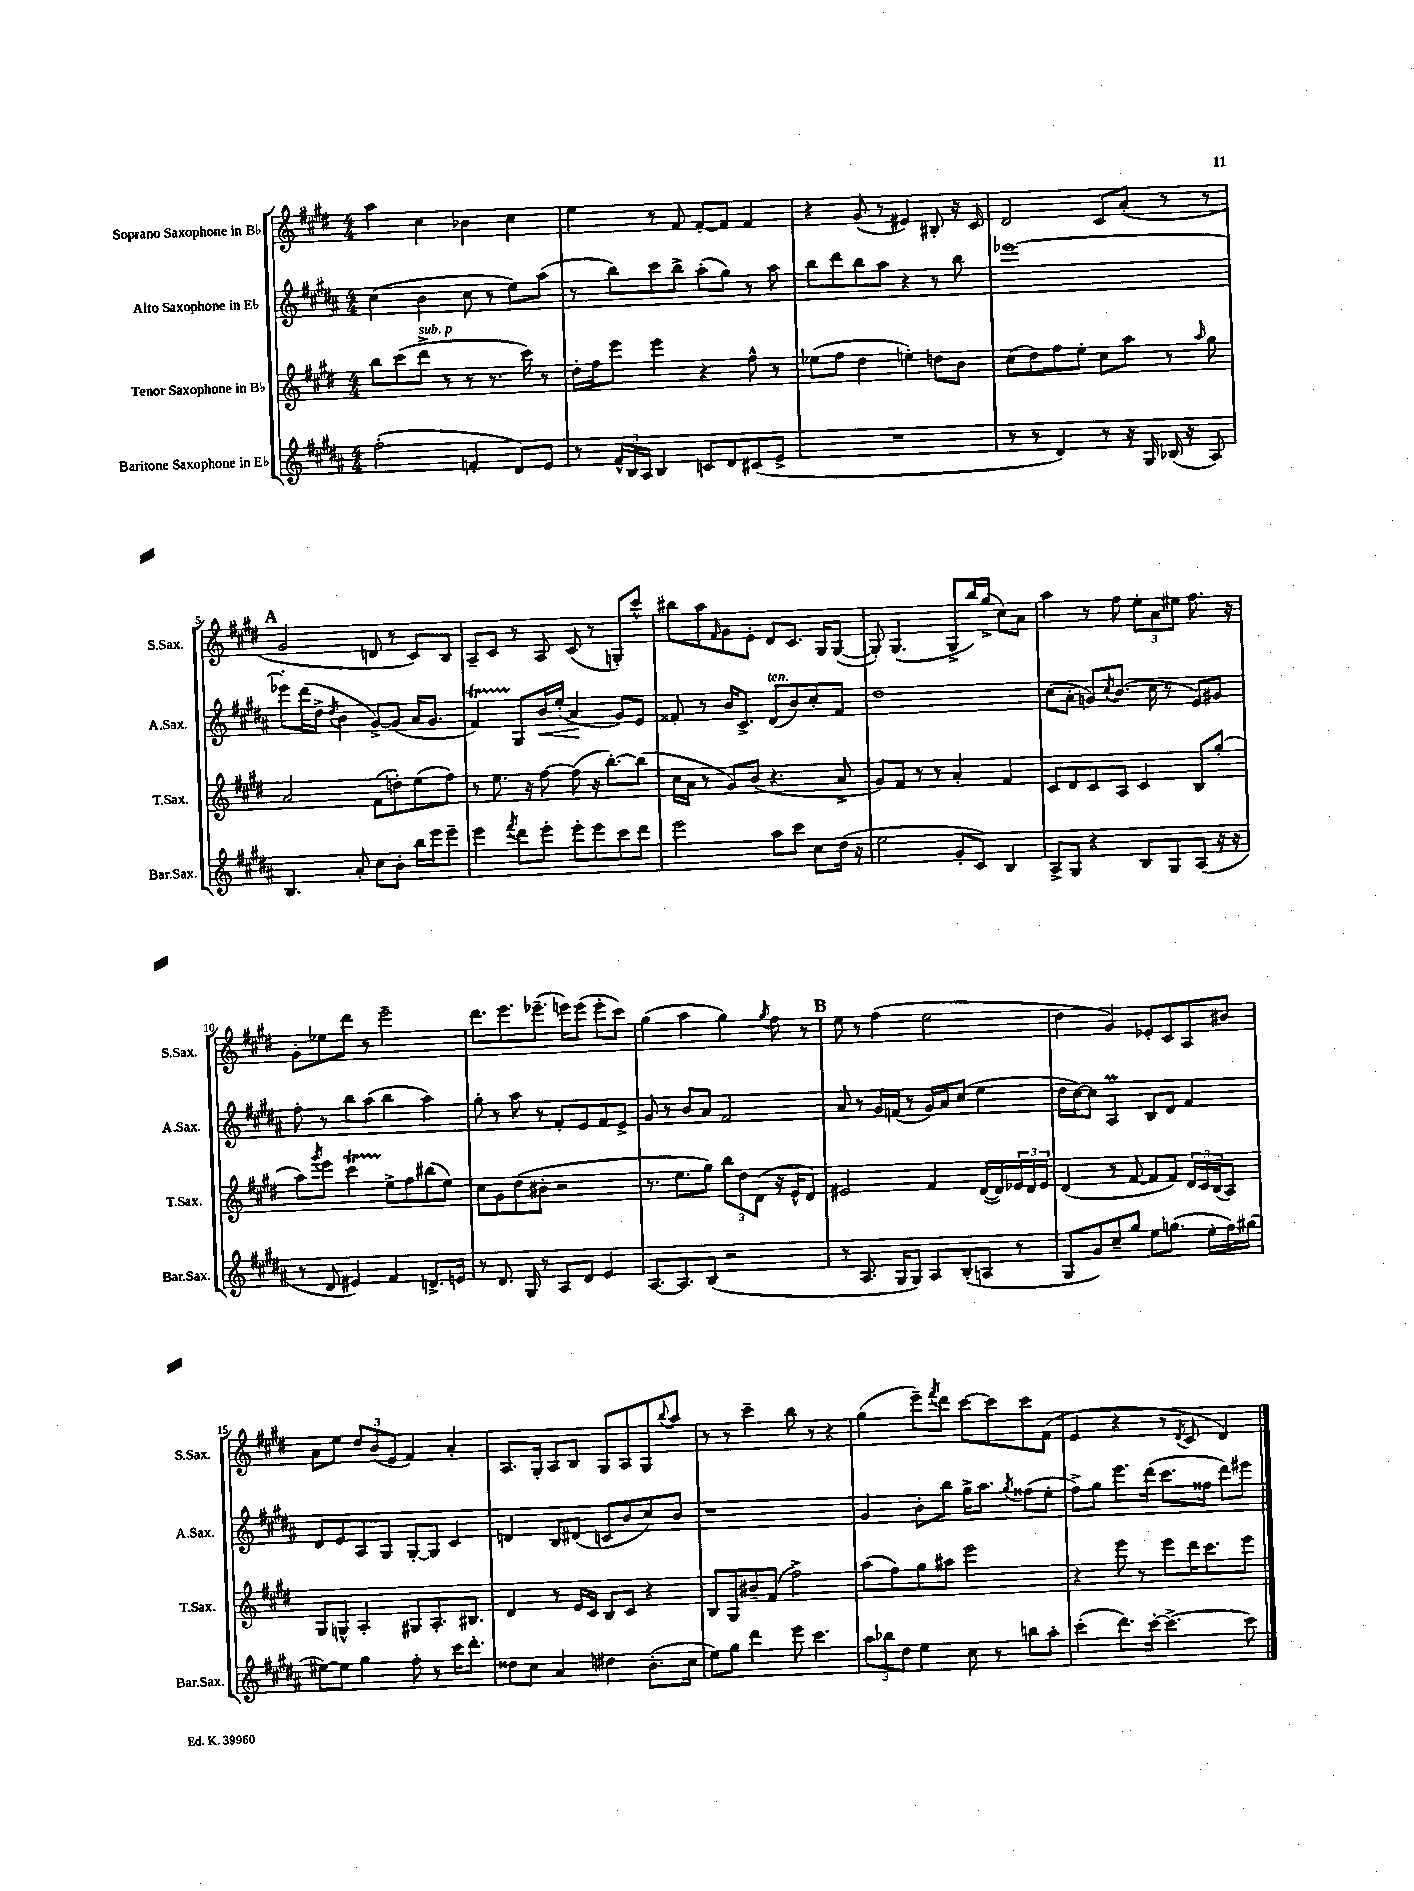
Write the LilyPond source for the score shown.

<<
\new StaffGroup <<
\new Staff = "s0" \with { instrumentName = "Soprano Saxophone in Bb" shortInstrumentName = "S.Sax." } {
    \clef treble \key e \major \numericTimeSignature \time 4/4
    a''4 cis''4 bes'4 cis''4 |
    e''4 r8 fis'8 fis'8~-. fis'8 fis'4 |
    r4 gis'8( r8 eis'4) bis8-. r16 cis'16 |
    dis'2 cis'8 a'8-.( r8 r8 |
    \mark \markup { \bold "A" } gis'2 d'8 r8 cis'8) b8 |
    a8-- cis'8 r8 a8 cis'8( r8 g8-.) cis'''8-^ |
    bis''8 a''8 \grace { fis'16 } gis'8 e'8-. dis'8 cis'8. gis16 gis8~( |
    gis8-.) gis4.( gis8-> b''16) gis''16->( cis''8) a'8 |
    a''4 r8 fis''8 \tuplet 3/2 { e''8-. a'8 eis''8 } fis''8. r16 |
    gis'8-. ees''8 dis'''8 r8 e'''2-- |
    dis'''8. e'''8. ees'''8.--( e'''16) e'''8( e'''8-. cis'''8) |
    gis''4( a''4 gis''4) \acciaccatura { gis''8 } fis''8 r8 |
    \mark \markup { \bold "B" } e''8 r8 fis''4( e''2 |
    dis''4 gis'4) ees'8-. cis'8 a8 bis'8 |
    a'8 e''8 \tuplet 3/2 { dis''8 b'8( e'8 } fis'4) a'4-. |
    a8. gis16-. a8 b8 gis8 a8 gis8 \appoggiatura { b''8 } a''8 |
    r8 r8 cis'''4-- b''8 r8 r4 |
    gis''4( e'''8--) \acciaccatura { fis'''8 } dis'''8 cis'''8~ cis'''8 cis'''8 fis'8( |
    e'4 r4 r8 \acciaccatura { dis'8 } cis'8 dis'4) \bar "|." |
}
\new Staff = "s1" \with { instrumentName = "Alto Saxophone in Eb" shortInstrumentName = "A.Sax." } {
    \clef treble \key b \major \numericTimeSignature \time 4/4
    cis''4( b'4 cis''8 r8 e''8) ais''8( |
    r8 b''8) cis'''8 b''8-> ais''8-.( gis''8) r8 ais''8 |
    b''8 dis'''8 b''8 ais''8 r4 r8 b''8 |
    ees'''1~ |
    \mark \markup { \bold "A" } ees'''8-. dis'''16( dis''16-> \acciaccatura { dis''8 } b'4 gis'8~->) gis'8( ais'16 gis'8. |
    fis'4\startTrillSpan) gis8\stopTrillSpan b'16\< e''16-.( ais'4\! gis'8) e'8 |
    fisis'8-. r8 b'16 cis'8.-> dis'8^\markup { \italic "ten." }( b'8) cis''8-. fisis'8 |
    dis''1 |
    cis''8( ais'8-. g'8) \acciaccatura { cis''8 } b'8.( cis''16 r8 e'8) gis'8 |
    fis''8-. r8 b''8 ais''8( b''4 ais''4) |
    gis''8-. r8 ais''8 r8 fis'8-. e'8 fis'8 e'8-> |
    gis'8 r8 b'8 ais'8 fis'2 |
    \mark \markup { \bold "B" } ais'8 r8 gis'16 f'16( r8 gis'16) ais'16 cis''8( e''4 |
    dis''16 cis''16~) cis''8 ais4\prall b8 dis'8 fis'4 |
    dis'8 e'8 ais8 gis8 gis8~-. gis8 cis'4 |
    d'4 b8 dis'8( c'8 b'8 cis''8) b'8 |
    r1 |
    gis'4 b'8-. b''8 gis''16-> ais''8. \acciaccatura { gis''8 } fisis''8( e''8-. |
    fis''8->) gis''8 e'''8. dis'''16( cis'''8. fisis''16 dis'''8) eis'''8 \bar "|." |
}
\new Staff = "s2" \with { instrumentName = "Tenor Saxophone in Bb" shortInstrumentName = "T.Sax." } {
    \clef treble \key e \major \numericTimeSignature \time 4/4
    b''8 cis'''8( dis'''8->^\markup { \italic "sub. p" } r8 r8 r8. cis'''16) r8 |
    dis''16-. fis''16 e'''8 e'''4 r4 fis''8-^ r8 |
    ees''8( fis''8 dis''4 e''4-.) d''8 b'8 |
    cis''8( dis''8) fis''8 e''8-. cis''8 a''8 r8 \grace { a''16 } gis''8 |
    \mark \markup { \bold "A" } a'2 fis'8( d''8-.) e''8( fis''8) |
    r8 e''8. r16 fis''8~ fis''8( r16 b''8.~-.) b''8( |
    cis''16 a'16 r8 gis'8) b'8( r4. a'8-> |
    gis'8) fis'8 r8 r8 a'4-. fis'4 |
    cis'8 dis'8 cis'8 a8 cis'4 b8 gis''8-.( |
    a''8) \acciaccatura { gis'''8 } e'''8 cis'''4\startTrillSpan e''8->\stopTrillSpan fis''8 bis''8( e''8) |
    cis''8 gis'8 dis''8( bis'8-. r2 |
    r8. e''8. gis''8) \tuplet 3/2 { b''8 dis''8 dis'8( } r16 e'16-^ dis'8) |
    \mark \markup { \bold "B" } eis'2 fis'4 dis'16~( dis'16) \tuplet 3/2 { ees'16 dis'16 ees'16 } |
    dis'4( r8 fis'8~ fis'8 fis'8) \tuplet 3/2 { dis'16 cis'16 b16( } a8) |
    gis8 g8-^ a4-. gis8 a8.-. bis8. |
    dis'4 r8 e'16 cis'16 b8 cis'8 r4 |
    b8 gis8 bis'8-- fis'8( fis''2->) |
    a''8( fis''8) gis''8 ais''8 e'''2 |
    r4 e'''8 r8 e'''8 dis'''16 cis'''8. e'''8 \bar "|." |
}
\new Staff = "s3" \with { instrumentName = "Baritone Saxophone in Eb" shortInstrumentName = "Bar.Sax." } {
    \clef treble \key b \major \numericTimeSignature \time 4/4
    fis''2-.( f'4-. dis'8) e'8 |
    r8 \tuplet 3/2 { fis'16-^ b16 ais16 } b4 c'8 dis'8 cis'8( e'8-> |
    R1 |
    r8 r8 dis'4) r8 r16 gis16 bes16( r16 ais8) |
    \mark \markup { \bold "A" } b4. ais'8-. cis''8 b'8-. b''16 e'''16 e'''8-- |
    e'''4 \acciaccatura { fis'''8 } dis'''8 e'''8-. e'''8-. e'''8 cis'''8 dis'''8 |
    e'''2 ais''8 cis'''8 cis''8 dis''16( r16 |
    e''2 gis'8-. cis'8) b4 |
    ais8-> gis8 r4 b8 gis8 ais8( r16 r16 |
    r8 dis'8 eis'4) fis'4 d'8.-> e'16 |
    r8 dis'8. gis16 r8 ais8 dis'8 e'4 |
    ais8.~ ais8. b8( r2 |
    \mark \markup { \bold "B" } r8 ais8. gis16 gis8) ais8 b8-.( a8 r8 |
    gis8 gis'8) cis''8-- gis''8 e''8 g''8.( e''16-. fis''16) gis''16( |
    eis''8~) eis''8 gis''4 fis''8-. r8 cis'''16 dis'''8.-. |
    disis''8 cis''8 ais'4 dis''4 b'8.-.( cis''16 |
    e''8) gis''8 dis'''4 e'''8 cis'''4. |
    \tuplet 3/2 { ais''8 bes''8 dis''8 } e''4 cis''8 r8 b''8 ais''8-. |
    cis'''4-.( dis'''8.) cis'''16~-. cis'''4.~-> cis'''8 \bar "|." |
}
>>
>>
